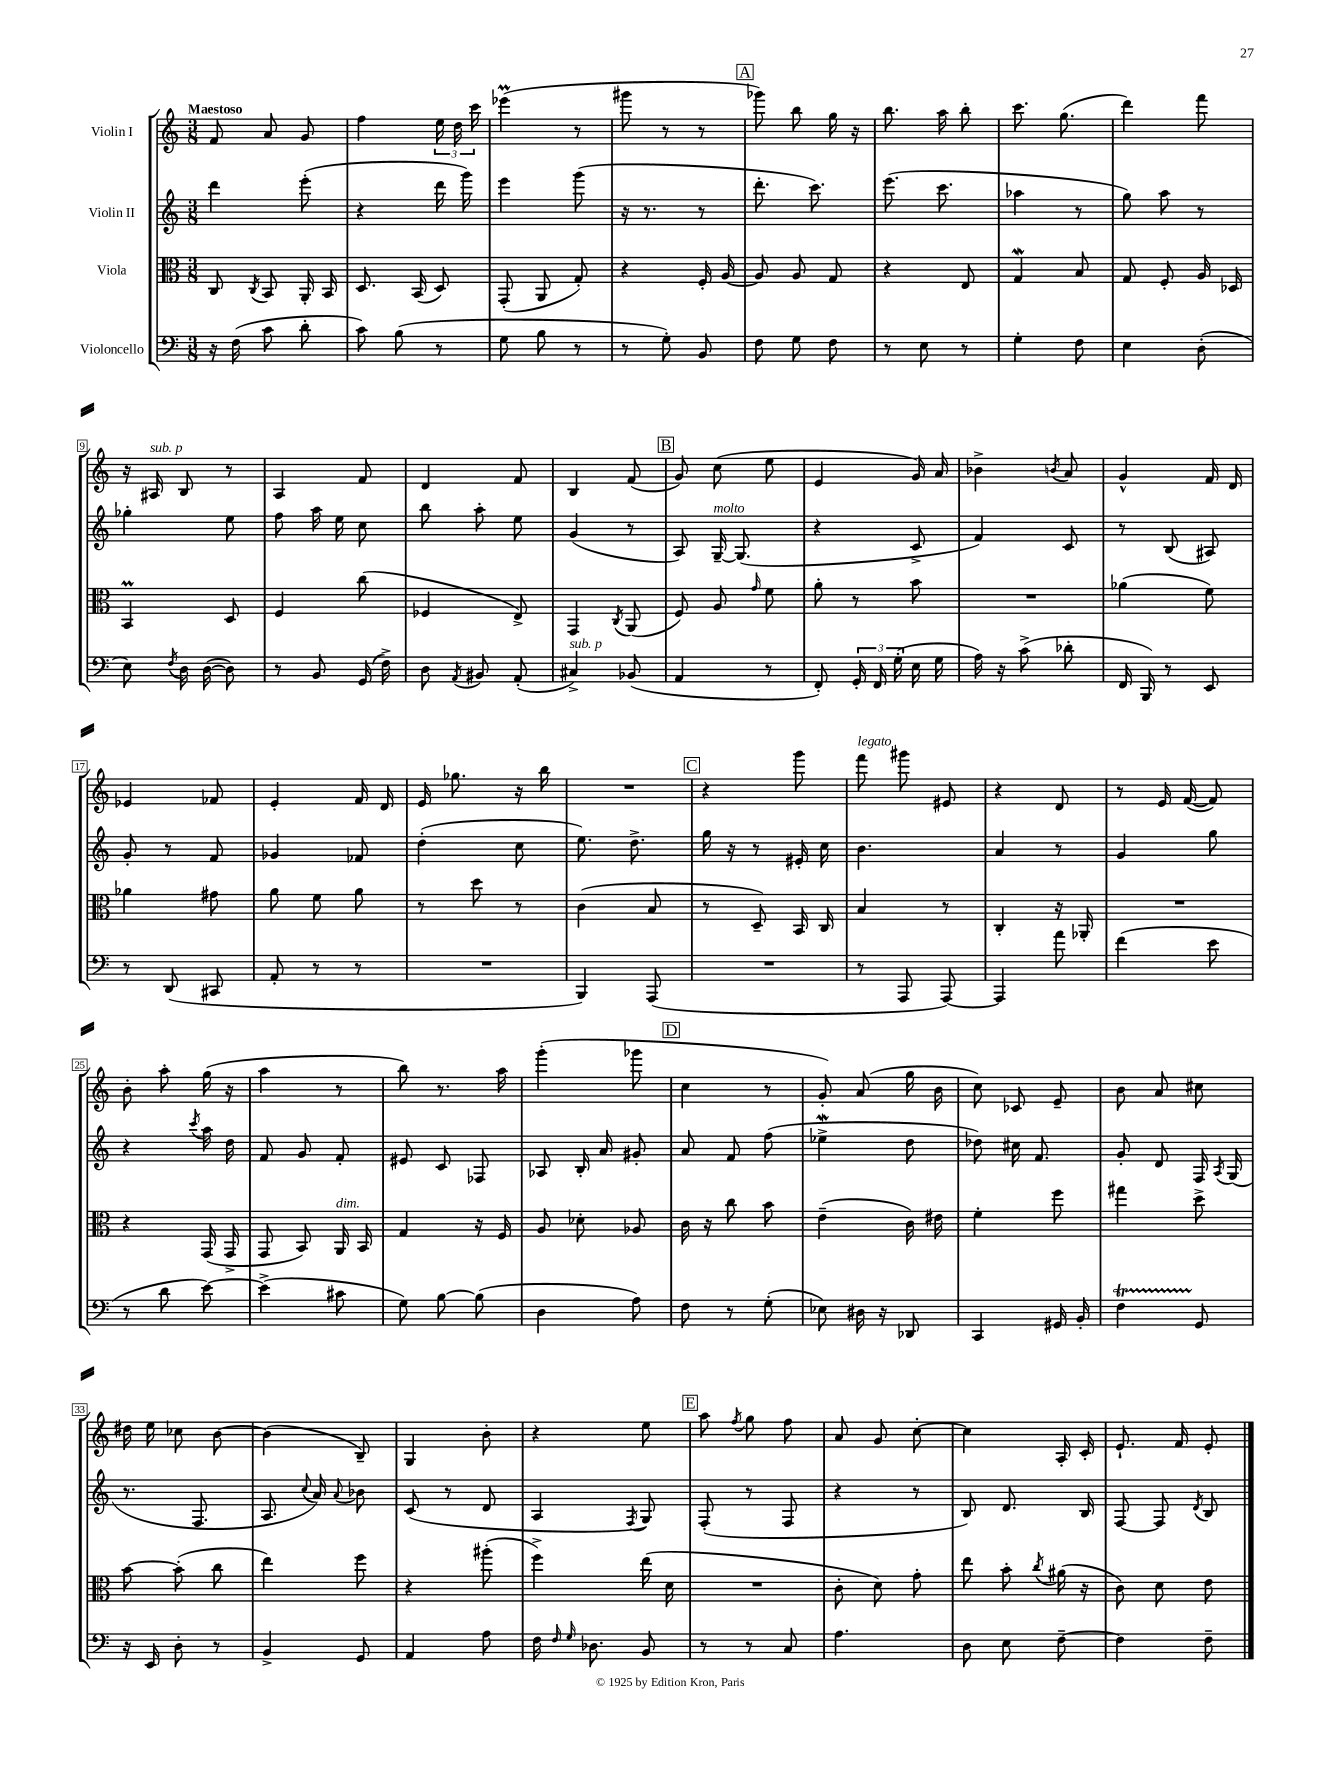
<<
\new StaffGroup <<
\new Staff = "s0" \with { instrumentName = "Violin I" } {
    \clef treble \key c \major \numericTimeSignature \time 3/8 \tempo "Maestoso"
    \autoBeamOff f'8 a'8 g'8 |
    f''4 \tuplet 3/2 { e''16 d''16 c'''16 } |
    ees'''4\prall( r8 |
    gis'''8 r8 r8 |
    \mark \markup { \box "A" } ges'''8) b''8 g''16 r16 |
    b''8. a''16 b''8-. |
    c'''8. g''8.( |
    d'''4) f'''8 |
    r16 ais16^\markup { \italic "sub. p" } b8 r8 |
    a4 f'8 |
    d'4 f'8 |
    b4 f'8( |
    \mark \markup { \box "B" } g'8) c''8( e''8 |
    e'4 g'16) a'16 |
    bes'4-> \acciaccatura { b'8 } a'8 |
    g'4-^ f'16 d'16 |
    ees'4 fes'8 |
    e'4-. f'16 d'16 |
    e'16 ges''8. r16 b''16 |
    R4. |
    \mark \markup { \box "C" } r4 g'''8 |
    f'''8^\markup { \italic "legato" } gis'''8 eis'8 |
    r4 d'8 |
    r8 e'16 f'16~( f'8) |
    b'8-. a''8-. g''16( r16 |
    a''4 r8 |
    b''8) r8. a''16 |
    g'''4-.( ges'''8 |
    \mark \markup { \box "D" } c''4 r8 |
    g'8-.) a'8( g''16 b'16 |
    c''8) ces'8 e'8-- |
    b'8 a'8 cis''8 |
    dis''16 e''16 ces''8 b'8~ |
    b'4( b8--) |
    g4 b'8-. |
    r4 e''8 |
    \mark \markup { \box "E" } a''8 \acciaccatura { f''8 } g''8 f''8 |
    a'8 g'8 c''8~-. |
    c''4 a16-. c'16-. |
    e'8.-! f'16 e'8-. \bar "|." |
}
\new Staff = "s1" \with { instrumentName = "Violin II" } {
    \clef treble \key c \major \numericTimeSignature \time 3/8
    \autoBeamOff d'''4 e'''8-.( |
    r4 d'''16 g'''16) |
    e'''4 g'''8( |
    r16 r8. r8 |
    \mark \markup { \box "A" } d'''8.-. c'''8.) |
    e'''8.( c'''8. |
    aes''4 r8 |
    g''8) a''8 r8 |
    ges''4-. e''8 |
    f''8 a''16 e''16 c''8 |
    b''8 a''8-. e''8 |
    g'4( r8 |
    \mark \markup { \box "B" } a8) g16~--^\markup { \italic "molto" } g8.( |
    r4 c'8-> |
    f'4) c'8 |
    r8 b8( ais8) |
    g'8-. r8 f'8 |
    ges'4 fes'8 |
    d''4-.( c''8 |
    e''8.) d''8.-> |
    \mark \markup { \box "C" } g''16 r16 r8 eis'16-. c''16 |
    b'4. |
    a'4 r8 |
    g'4 g''8 |
    r4 \acciaccatura { c'''8 } a''16 d''16 |
    f'8 g'8 f'8-. |
    eis'8 c'8 fes8 |
    aes8 b16-. a'16 gis'8-. |
    \mark \markup { \box "D" } a'8 f'8 f''8( |
    ees''4->\mordent d''8 |
    des''8) cis''16 f'8. |
    g'8-. d'8 f16 \acciaccatura { a8 } g16( |
    r8. f8. |
    a8. \appoggiatura { c''8 } a'16) \appoggiatura { a'8 } bes'8 |
    c'8( r8 d'8 |
    a4 \acciaccatura { f8 } g8) |
    \mark \markup { \box "E" } f8-.( r8 f8 |
    r4 r8 |
    b8) d'8. b16 |
    f8~ f8 \acciaccatura { d'8 } b8 \bar "|." |
}
\new Staff = "s2" \with { instrumentName = "Viola" } {
    \clef alto \key c \major \numericTimeSignature \time 3/8
    \autoBeamOff c8 \acciaccatura { c8 } b,8 a,16-. b,16 |
    d8. b,16( d8) |
    g,8-.( a,8 g8-.) |
    r4 f16-. a16~ |
    \mark \markup { \box "A" } a8 a8 g8 |
    r4 e8 |
    g4\mordent b8 |
    g8 f8-. a16 des16 |
    b,4\prall d8 |
    f4 c''8( |
    fes4 e8->) |
    g,4 \acciaccatura { c8 } a,8( |
    \mark \markup { \box "B" } f8) a8 \grace { g'16 } f'8 |
    a'8-. r8 b'8 |
    R4. |
    aes'4( f'8) |
    aes'4 gis'8 |
    a'8 f'8 a'8 |
    r8 d''8 r8 |
    c'4( b8 |
    \mark \markup { \box "C" } r8 d8--) b,16 c16 |
    b4 r8 |
    c4-. r16 aes,16-. |
    R4. |
    r4 g,16( g,16-> |
    g,8 b,8) a,16^\markup { \italic "dim." } b,16 |
    g4 r16 f16 |
    a8 des'8-. aes8 |
    \mark \markup { \box "D" } c'16 r16 c''8 b'8 |
    e'4--( c'16) eis'16 |
    f'4-. f''8 |
    gis''4 d''8-> |
    b'8~ b'8-.( c''8 |
    e''4) f''8 |
    r4 ais''8-.( |
    f''4->) e''16( d'16 |
    \mark \markup { \box "E" } R4. |
    c'8-. d'8) g'8-. |
    e''8 b'8-. \acciaccatura { c''8 } ais'16( r16 |
    c'8) d'8 e'8 \bar "|." |
}
\new Staff = "s3" \with { instrumentName = "Violoncello" } {
    \clef bass \key c \major \numericTimeSignature \time 3/8
    \autoBeamOff r16 f16( c'8 d'8-. |
    c'8) b8( r8 |
    g8 b8 r8 |
    r8 g8-.) b,8 |
    \mark \markup { \box "A" } f8 g8 f8 |
    r8 e8 r8 |
    g4-. f8 |
    e4 d8-.( |
    e8) \acciaccatura { f8 } d16 d16~( d8) |
    r8 b,8 g,16( f16->) |
    d8 \acciaccatura { a,8 } bis,8 a,8-.( |
    cis4->^\markup { \italic "sub. p" }) bes,8( |
    \mark \markup { \box "B" } a,4 r8 |
    f,8-.) \tuplet 3/2 { g,16-. f,16 g16-.( } e16 g16 |
    a16) r16 c'8->( des'8-. |
    f,16 b,,16) r8 e,8 |
    r8 d,8( cis,8 |
    a,8-. r8 r8 |
    R4. |
    b,,4) a,,8( |
    \mark \markup { \box "C" } R4. |
    r8 a,,8 a,,8~) |
    a,,4 a'8 |
    f'4( e'8 |
    r8 d'8 e'8~) |
    e'4->( cis'8 |
    g8) b8~ b8( |
    d4 a8) |
    \mark \markup { \box "D" } f8 r8 g8-.( |
    ees8) dis16 r16 des,8 |
    c,4 gis,16 b,16-. |
    f4\startTrillSpan g,8\stopTrillSpan |
    r16 e,16 d8-. r8 |
    b,4-> g,8 |
    a,4 a8 |
    f16 \grace { f16 g16 } des8. b,8 |
    \mark \markup { \box "E" } r8 r8 c8 |
    a4. |
    d8 e8 f8~-- |
    f4 f8-- \bar "|." |
}
>>
>>
\layout { \context { \Score \override BarNumber.stencil = #(make-stencil-boxer 0.1 0.3 ly:text-interface::print) } }
